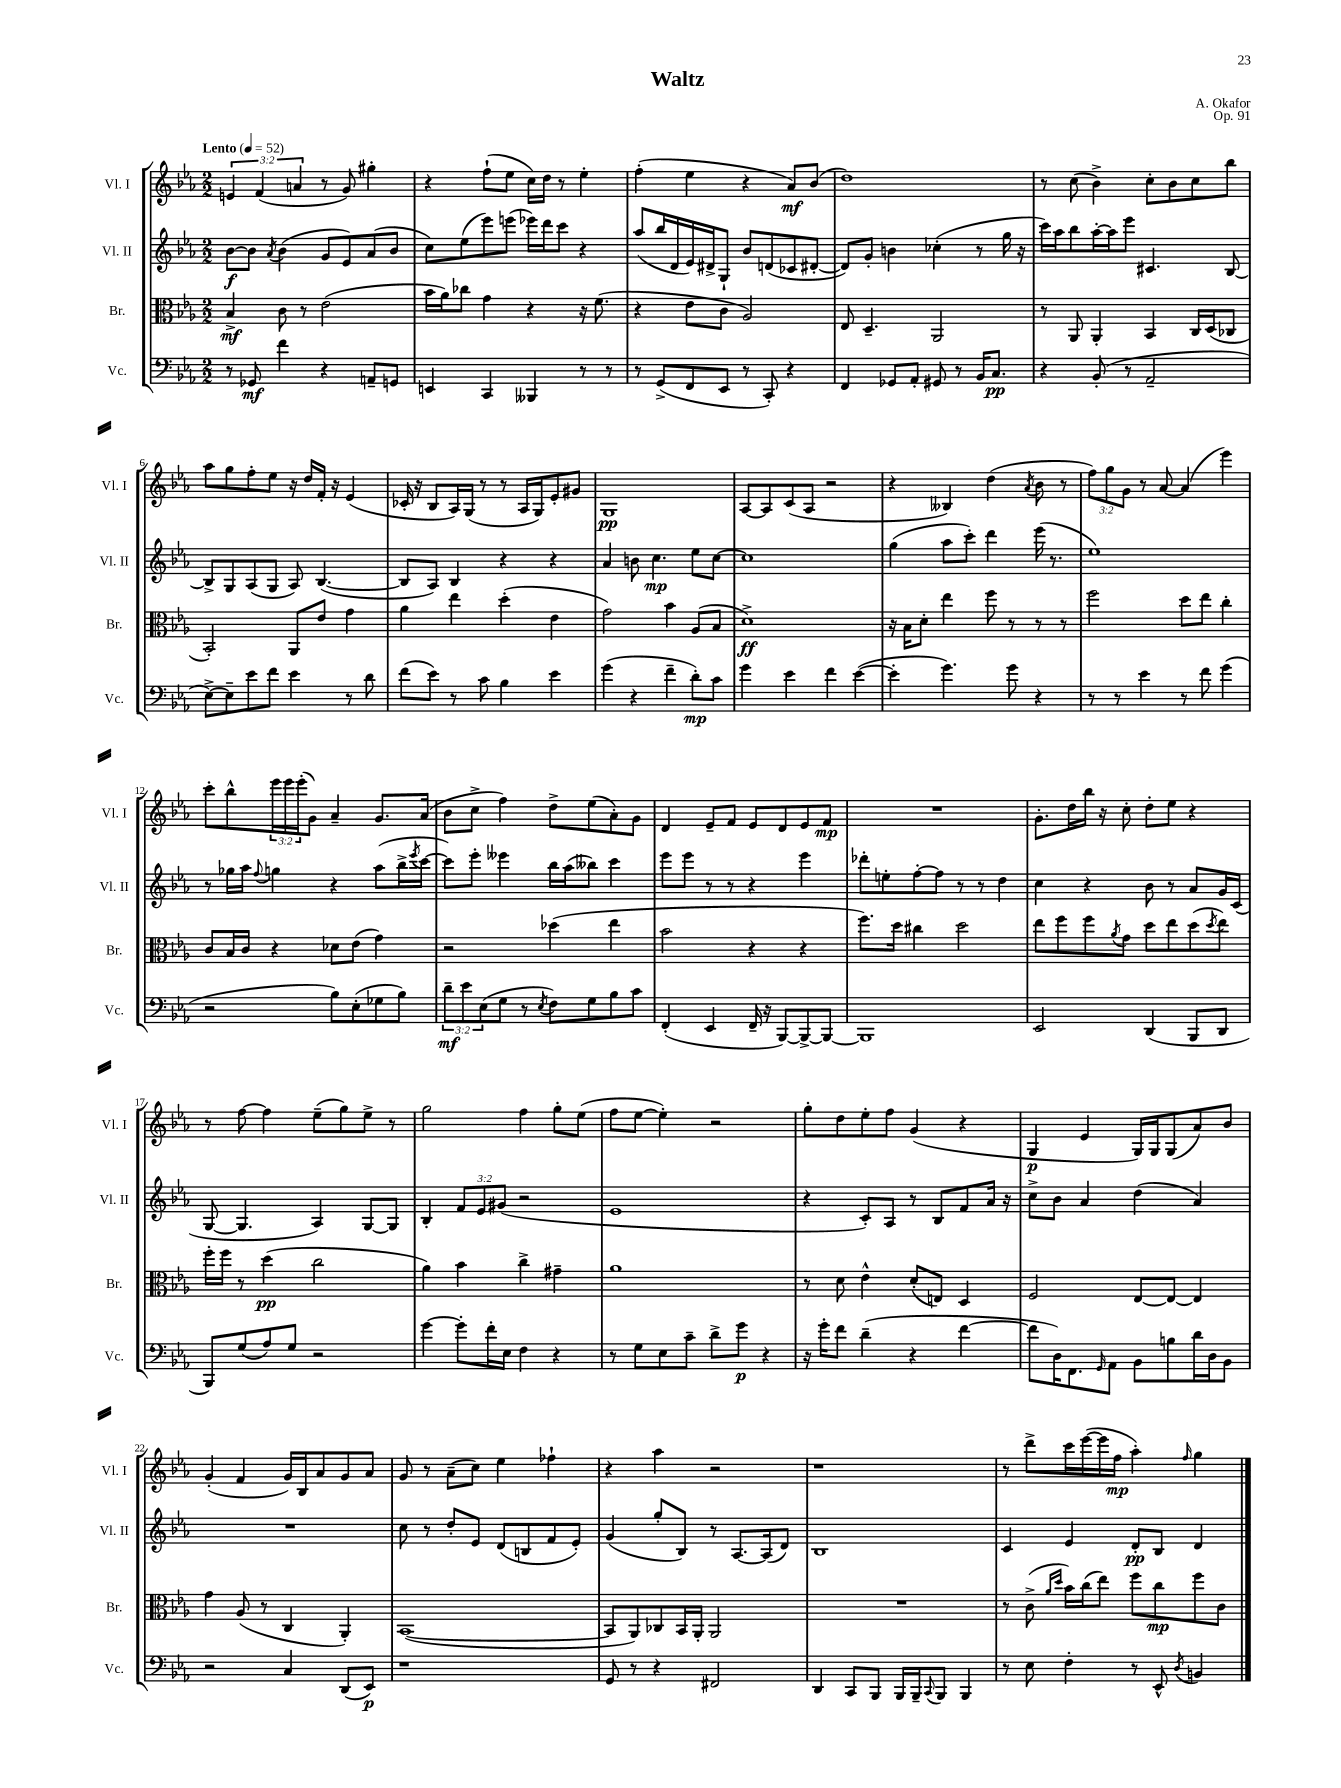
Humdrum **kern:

**kern	**kern	**kern	**kern
*staff4	*staff3	*staff2	*staff1
*clefF4	*clefC3	*clefG2	*clefG2
*k[b-e-a-]	*k[b-e-a-]	*k[b-e-a-]	*k[b-e-a-]
*M2/2	*M2/2	*M2/2	*M2/2
*MM52	*MM52	*MM52	*MM52
8r	4B-^	[8b-	6e
8GG-	.	8b-]	.
.	.	.	(6f
.	.	8qa-	.
4f	8c	(4b-	.
.	.	.	6a
.	8r	.	.
4r	(2e-	8g	8r
.	.	8e-)	8g)
8AA~	.	(8a-	4gg#'
8GG	.	8b-	.
=	=	=	=
4EE	16b-	8cc)	4r
.	16a-)	.	.
.	8cc-	(8ee-	.
4CC	4g	8eee-)	(8ff`
.	.	(8eee	8ee-
4BBB--	4r	16eee-)	16cc)
.	.	16ddd	16dd
.	.	8ccc	8r
8r	16r	4r	4ee-'
.	(8.f	.	.
8r	.	.	.
=	=	=	=
8r	4r	(8aa-	(4ff'
(8GG^	.	16bb-	.
.	.	16d	.
8FF	8e-	16e-)	4ee-
.	.	16d#^	.
8EE-	8c	8G`	.
8r	2A-)	8b-	4r
8CC')	.	(8d	.
4r	.	8c-	8a-)
.	.	[8d#'	(8b-
=	=	=	=
4FF	8E-	8d#])	1dd)
.	4.D~	8g'	.
8GG-	.	4b	.
8AA-'	.	.	.
8GG#	2AA-	(4cc-'	.
8r	.	.	.
16BB-	.	8r	.
8.C	.	.	.
.	.	16gg	.
.	.	16r	.
=	=	=	=
4r	8r	16ccc)	8r
.	.	16aa-	.
.	8AA-	8bb-	(8cc
(8BB-'	4AA-'	[16aa-'	4b-^)
.	.	16aa-]	.
8r	.	8eee-	.
2AA-~	4BB-	4.c#	8cc'
.	.	.	8b-
.	16C	.	8cc
.	(16D	.	.
.	8C-	[8B-	8bb-
=	=	=	=
[8E-^)	2BB-')	8B-^]	8aa-
8E-~]	.	8G	8gg
8e-	.	(8A-	8ff'
8f	.	8G	8ee-
4e-	8AA-	8A-)	16r
.	.	.	16dd
.	8e-	([4.B-	16f'
.	.	.	16r
8r	4g	.	(4e-
8d	.	.	.
=	=	=	=
(8f	4a-	8B-]	16c-'
.	.	.	16r
8e-)	.	8A-)	8B-
8r	4ee-	4B-	16A-)
.	.	.	(16G
8c	.	.	8r
4B-	(4dd'	4r	8r
.	.	.	16A-
.	.	.	16G)
4e-	4e-	4r	8e-'
.	.	.	8g#
=	=	=	=
(4g	2g)	4a-	1G
4r	.	8b	.
.	.	4.cc	.
4f~	4b-	.	.
8d')	(8A-	8ee-	.
8c	8B-	[8cc	.
=	=	=	=
4g	1d^)	1cc]	[8A-
.	.	.	8A-]
4e-	.	.	(8c
.	.	.	8A-
4f	.	.	2r
([4e-	.	.	.
=	=	=	=
4e-']	16r	(4gg	4r
.	16B-	.	.
.	8d'	.	.
4.g)	4ee-	8aa-	4B--)
.	.	8ccc')	.
.	8ff	4ddd	(4dd
8g	8r	.	.
.	.	.	8qa-
4r	8r	(16eee-	8b-
.	.	8.r	.
.	8r	.	8r
=	=	=	=
8r	2ff	1ee-)	12ff)
.	.	.	12gg
8r	.	.	.
.	.	.	12g
4e-	.	.	8r
.	.	.	[8a-
8r	8dd	.	(4a-]
8f	8ee-	.	.
(4g	4cc'	.	4eee-)
=	=	=	=
2r	8c	8r	8ccc'
.	16B-	16gg-	8bb-^^
.	16c	16aa-	.
.	.	8qqff	.
.	4r	4gg	24eee-
.	.	.	24eee-
.	.	.	(24eee-'
.	.	.	8g)
8B-)	8d-	4r	4a-~
(8E-'	(8e-	.	.
8G-	4g)	(8aa-	8.g
8B-)	.	16bb-^	.
.	.	8qeee-	.
.	.	[16ccc	(16a-
=	=	=	=
12d~	2r	8ccc])	8b-
12e-	.	.	.
.	.	8eee-'	8cc^
(12E-	.	.	.
8G	.	4eee--	4ff)
8r	.	.	.
8qE-	.	.	.
8F)	(4dd-	16bb-	8dd^
.	.	(16aa-	.
8G	.	8bb--)	(8ee-
8B-	4ee-	4ccc	8a-')
8c	.	.	8g
=	=	=	=
(4FF'	2b-	8eee-	4d
.	.	8eee-	.
4EE-	.	8r	8e-~
.	.	8r	8f
16FF~	4r	4r	8e-
16r	.	.	.
[8BBB-)	.	.	8d
8BBB-^_	4r	4eee-	8e-
8BBB-_	.	.	8f
=	=	=	=
1BBB-]	8.ff)	8ddd-'	1r
.	.	8ee'	.
.	16dd	.	.
.	4cc#	[8ff'	.
.	.	8ff]	.
.	2dd	8r	.
.	.	8r	.
.	.	4dd	.
=	=	=	=
2EE-	8ee-	4cc	8.g'
.	8ff	.	.
.	.	.	16dd
.	8ff	4r	16bb-
.	.	.	16r
.	8qa-	.	.
.	8g	.	8cc'
(4DD	8dd	8b-	8dd'
.	8ee-	8r	8ee-
8BBB-	(8dd	8a-	4r
.	8qdd	.	.
8DD	8ee-)	16g	.
.	.	(16c	.
=	=	=	=
8BBB-)	16ff'	[8G	8r
.	16ff	.	.
(8G	8r	4.G]	[8ff
8A-)	(4dd	.	4ff]
8G	.	.	.
2r	2cc	4A-)	(8ee-~
.	.	.	8gg)
.	.	[8G	8ee-^
.	.	8G]	8r
=	=	=	=
[4g	4a-)	4B-'	2gg
8g']	4b-	12f	.
.	.	12e-	.
16f'	.	.	.
.	.	(12g#	.
16E-	.	.	.
4F	4cc^	2r	4ff
4r	4g#~	.	8gg'
.	.	.	(8ee-
=	=	=	=
8r	1a-	1e-	8ff
8G	.	.	[8ee-
8E-	.	.	4ee-'])
8c~	.	.	.
8d^	.	.	2r
8g	.	.	.
4r	.	.	.
=	=	=	=
16r	8r	4r	8gg'
16g'	.	.	.
8f	8d	.	8dd
(4d~	4e-^^	8c')	8ee-'
.	.	8A-	8ff
4r	(8d'	8r	(4g
.	8E)	8B-	.
[4f	4D	8f	4r
.	.	16a-	.
.	.	16r	.
=	=	=	=
8f]	2F	8cc^	4G
16D)	.	8b-	.
8.FF	.	.	.
.	.	4a-	4e-
16qqGG	.	.	.
8AA-	.	.	.
8BB-	[8E-	(4dd	16G)
.	.	.	16G
8B	8E-_	.	(8G
16d	4E-]	4a-)	8a-)
16D	.	.	.
8BB-	.	.	8b-
=	=	=	=
2r	4g	1r	(4g'
.	(8A-	.	4f
.	8r	.	.
4C	4C	.	16g)
.	.	.	16B-
.	.	.	8a-
(8DD	4AA-')	.	8g
8EE-)	.	.	8a-
=	=	=	=
1r	([1BB-	8cc	8g
.	.	8r	8r
.	.	8dd'	(8a-~
.	.	8e-	8cc)
.	.	(8d	4ee-
.	.	8B	.
.	.	8f	4ff-`
.	.	8e-')	.
=	=	=	=
8GG	8BB-]	(4g	4r
8r	8AA-)	.	.
4r	8C-	8gg'	4aa-
.	16BB-	8B-)	.
.	16AA-'	.	.
2FF#	2AA-	8r	2r
.	.	[8.A-	.
.	.	(16A-]	.
.	.	8d)	.
=	=	=	=
4DD	1r	1B-	1r
8CC	.	.	.
8BBB-	.	.	.
16BBB-	.	.	.
16BBB-~	.	.	.
8qqCC	.	.	.
8BBB-	.	.	.
4BBB-	.	.	.
=	=	=	=
8r	8r	4c	8r
8E-	(8c^	.	8ddd^
.	16qqa-	.	.
.	16qqdd	.	.
4F'	16b-)	4e-	16ccc
.	(16cc	.	([16eee-
.	8ee-)	.	16eee-]
.	.	.	16ff
8r	8ff	8d'	4aa-')
8EE-^^	8cc	8B-	.
8qD	.	.	16qqff
4BB	8ff	4d	4gg
.	8c	.	.
==	==	==	==
*-	*-	*-	*-
